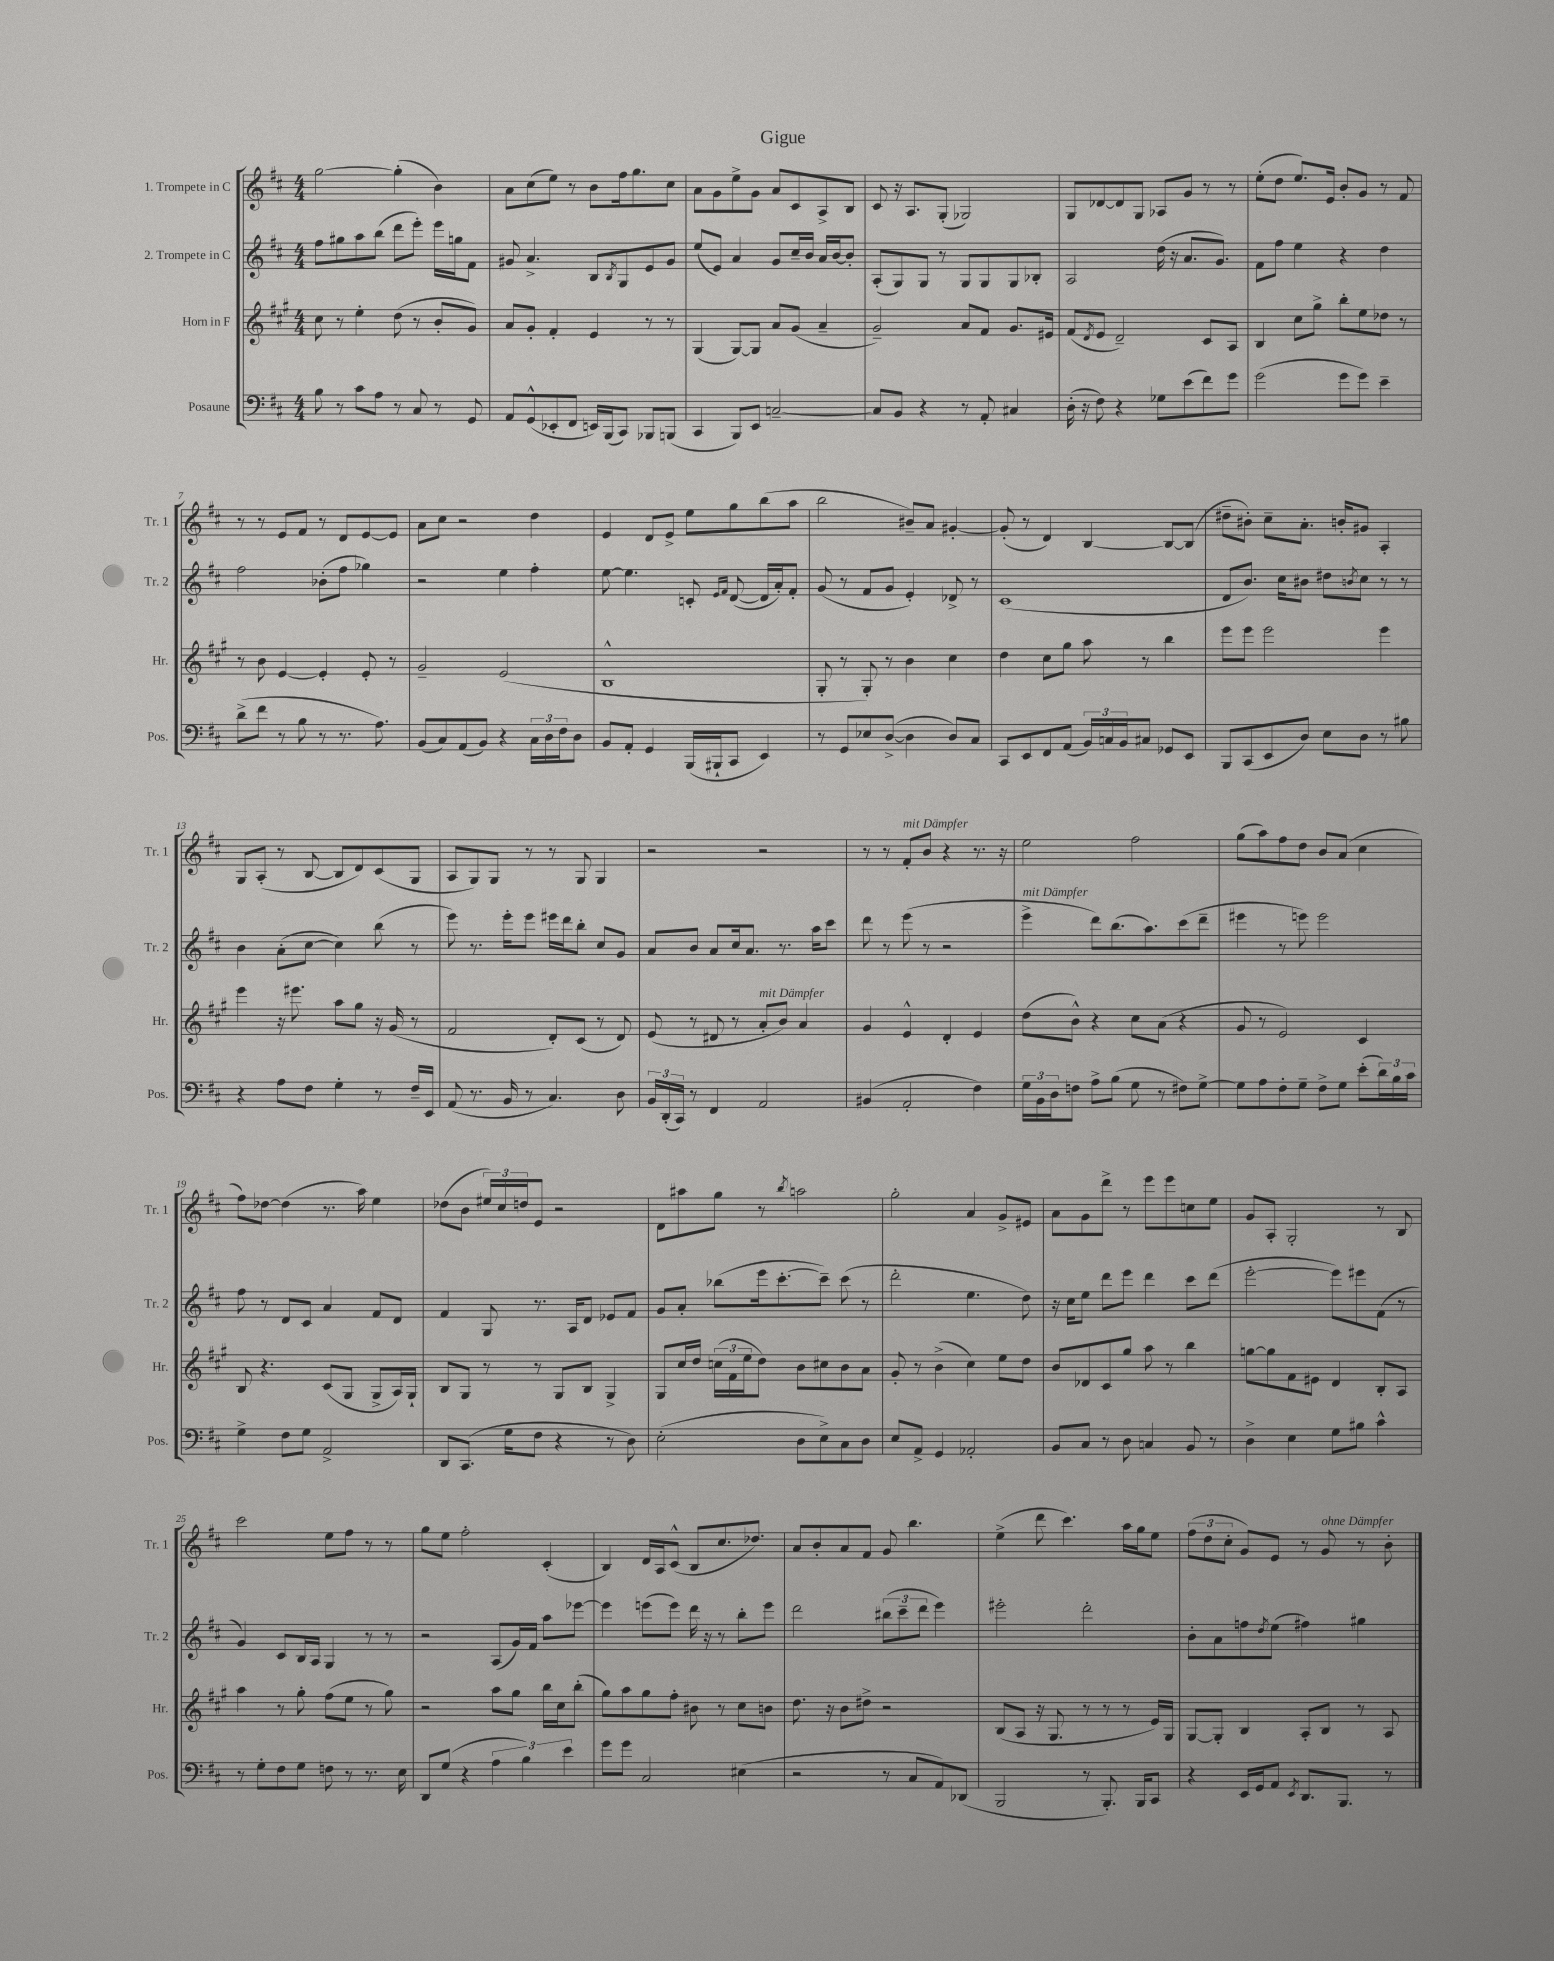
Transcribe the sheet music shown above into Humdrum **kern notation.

**kern	**kern	**kern	**kern
*staff4	*staff3	*staff2	*staff1
*clefF4	*clefG2	*clefG2	*clefG2
*k[f#c#]	*k[f#c#g#]	*k[f#c#]	*k[f#c#]
*M4/4	*M4/4	*M4/4	*M4/4
8B	8cc#	8ff#	[2gg
8r	8r	8gg#	.
8c#	4ee'	8aa	.
8A	.	(8bb	.
8r	(8dd	8ddd	(4gg']
8C#	8r	8eee')	.
8r	8b'	16eee	4b)
.	.	16gg	.
8GG	8g#)	8f#	.
=	=	=	=
8AA	8a	8g#	8a
(8GG^^	8g#'	4.a^	(8cc#
8EE-'	4f#'	.	8ee)
8FF#	.	.	8r
16EE)	4e	8B	8b
(16BBB	.	.	.
.	.	8qB	.
8CC#)	.	8G	16ff#
.	.	.	8.gg
8BBB-	8r	8e	.
(8BBB	8r	8g#	8cc#
=	=	=	=
4CC#	(4G#	(8ee	8a
.	.	8e)	8g
8BBB)	[8G#)	4a	8ee^
8EE	8G#]	.	8g
[2C~	8a	8g	8a
.	(8g#	16cc#~	8c#
.	.	16b	.
.	4a~	16a	8A^
.	.	[16b	.
.	.	8b']	8B
=	=	=	=
8C]	2g#~)	(8A'	8c#
8BB	.	8G)	16r
.	.	.	8.A
4r	.	8G	.
.	.	8r	(8G'
8r	8a	8G	2G-)
8AA'	8f#	8G	.
4C#	8.g#	8G	.
.	.	8B-'	.
.	16e#	.	.
=	=	=	=
(16D'	(8f#	2A	8G
16r	.	.	.
.	8qd	.	.
8F#)	8e	.	[8d-
4r	2d~)	.	8d-]
.	.	.	8G
8G-	.	(16dd	8A-
.	.	16r	.
(8e	.	8.a	8g
8f#)	8c#	.	8r
.	.	8.g)	.
8g	8A	.	8r
=	=	=	=
(2g	4B	8f#	(8ee'
.	.	8ff#	8dd
.	8cc#	4ee	8.ee)
.	8gg#^	.	.
.	.	.	16e
8g	8bb'	4r	8b'
8g)	8ee	.	8g
4e~	8dd-	4dd	8r
.	8r	.	8f#
=	=	=	=
(8d^	8r	2ff#	8r
8f#	8b	.	8r
8r	[4e	.	8e
8B	.	.	8f#
8r	4e']	(8b-'	8r
8.r	.	8ff#	8d
.	8e'	4gg-)	[8e
8.A)	.	.	.
.	8r	.	8e]
=	=	=	=
(8BB	2g#~	2r	8a
8C#)	.	.	8cc#
(8AA	.	.	2r
8BB)	.	.	.
4r	(2e	4ee	.
24C#	.	4ff#'	4dd
24D	.	.	.
24F#	.	.	.
8D	.	.	.
=	=	=	=
8BB	1B^^	[8ee	4e
8AA'	.	4.ee]	.
4GG	.	.	8d
.	.	.	8e^
(16BBB	.	8c'	8ee
16BBB#`	.	.	.
.	.	16qqe	.
.	.	16qqf#	.
8CC#	.	([8d	8gg
4EE)	.	16d]	(8bb
.	.	16a')	.
.	.	8f#'	8aa
=	=	=	=
8r	8G#'	(8g	2bb
8GG	8r	8r	.
8E-	8G#')	8f#	.
([8D^	8r	8g	.
4D]	4b	4e')	8b#~)
.	.	.	8a
8D)	4cc#	8d-^	[4g#'
8C#	.	8r	.
=	=	=	=
8CC#	4dd	(1c#	(8g#']
8EE	.	.	8r
8FF#	8cc#	.	4d)
(8AA	8gg#	.	.
24BB)	8aa	.	[4B
24C	.	.	.
24BB	.	.	.
8C#	8r	.	.
8GG-	4bb	.	8B_
8EE	.	.	(8B]
=	=	=	=
8BBB	8eee	8d	8dd#~
(8CC#	8eee	8.b)	8b#')
8EE	2eee	.	8cc#~
.	.	16cc#	.
8D)	.	8b#	8.a'
8E	.	8dd#	.
.	.	.	16b'
.	.	8qb	.
8D	.	8cc#	8g#
8r	4eee	8r	4A'
8B#	.	8r	.
=	=	=	=
4r	4eee	4b	8G
.	.	.	(8A'
8A	16r	(8a'	8r
.	8.eee#	.	.
8F#	.	[8cc#	[8B
4G'	8aa	4cc#])	8B]
.	8gg#	.	8d)
8r	16r	(8bb	(8c#
.	(16g#	.	.
16F#~	8r	8r	8G
16EE	.	.	.
=	=	=	=
(8AA	2f#	8eee)	8A
8.r	.	8.r	8G)
.	.	.	8G
16BB	.	16eee'	.
8r	.	8eee	8r
4.C#)	8d')	16eee#	8r
.	.	16ddd	.
.	(8c#	8bb'	8G
.	8r	8cc#	4G
8D	8d)	8g	.
=	=	=	=
24BB	(8e	8a	2r
(24DD'	.	.	.
24CC#)	.	.	.
8r	8r	8b	.
4FF#	8d#	8a	.
.	8r	16cc#	.
.	.	8.a	.
2AA	8a'	.	2r
.	8b)	8.r	.
.	4a	.	.
.	.	16aa	.
.	.	8ccc#	.
=	=	=	=
(4BB#	4g#	8ddd	8r
.	.	8r	8r
2AA'	4e^^	(8eee	8f#'
.	.	8r	8b
.	4d'	2r	4r
4F#)	4e	.	8.r
.	.	.	16r
=	=	=	=
24G	(8dd	4eee^	2ee
24BB	.	.	.
24D	.	.	.
8F	8b^^)	.	.
8A^	4r	8ddd)	.
(8B	.	(8.bb	.
8G	8cc#	.	2ff#
.	.	8.aa)	.
8r	(8a	.	.
8F#)	4r	(8ccc#	.
[8G^	.	8ddd~	.
=	=	=	=
8G]	8g#	4eee#	(8gg
8A	8r	.	8aa)
8F#'	2e)	8r	8ff#
8G~	.	8eee)	8dd
8F#^	.	2eee	8b
8G	.	.	(8a
(8e'	4c#	.	4cc#
24d)	.	.	.
24B	.	.	.
24c#	.	.	.
=	=	=	=
4G^	8B	8ff#	8ff#)
.	4.r	8r	[8dd-
8F#	.	8d	(4dd-]
8G	.	8c#	.
2AA^	(8c#	4a	8.r
.	8G#	.	.
.	.	.	16aa)
.	8G#^	8f#	4ee
.	16A)	8d	.
.	16G#`	.	.
=	=	=	=
8DD	8B	4f#	(8dd-
(8.CC#	8G#	.	8b
.	8r	8G	24ee#)
.	.	.	24cc#
16G	.	.	.
.	.	.	24dd
8F#	8r	8.r	8e
4r	8G#	.	2r
.	.	16A	.
.	8B	8d	.
8r	4G#^	8e-	.
8D)	.	8f#	.
=	=	=	=
(2E'	8G#	8g	8d
.	16cc#	8a'	8aa#
.	16dd	.	.
.	(24cc	(8bb-	8gg
.	24f#	.	.
.	24ee	.	.
.	8dd)	16eee	8r
.	.	[8.ccc#'	.
.	.	.	8qbb
8D	8b	.	2aa
8E^)	8cc#	8ccc#~])	.
8C#	8b	(8ccc#	.
8D	8a	8r	.
=	=	=	=
8E	8g#'	2ddd'	2gg'
8AA^	8r	.	.
4GG	(4b^	.	.
2AA-'	4cc#)	4.ee	4a
.	8ee	.	8g^
.	8dd	8dd)	8e#
=	=	=	=
8BB	8b	16r	8a
.	.	16cc#	.
8C#	8d-	8ee	8g
8r	8c#	8ddd	8ddd^
8D	8gg#	8eee	8r
4C	8aa	4ddd	8eee
.	8r	.	8eee
8BB	4bb	8ccc#	8cc
8r	.	(8ddd	8ee
=	=	=	=
4D^	[8gg	[2eee'	8g
.	8gg]	.	8A'
4E	8f#	.	2G'
.	8e#	.	.
8G	4d	8eee])	.
8B#	.	8eee#	.
4c#^^	8B'	(8f#	8r
.	8A	8r	8B
=	=	=	=
8r	4aa	4g)	2ccc#
8G'	.	.	.
8F#	8r	8c#	.
8G	8gg#'	16B	.
.	.	16A	.
8F	(8ff#	4G	8ee
8r	8ee	.	8ff#
8.r	8r	8r	8r
.	8gg#)	8r	8r
16E	.	.	.
=	=	=	=
8DD	2r	2r	8gg
(8G	.	.	8ee
4r	.	.	2ff#'
6A	8aa	(8A	.
.	8gg#	16g)	.
6B)	.	.	.
.	.	16f#	.
.	16bb	8aa	(4c#'
.	16cc#	.	.
6e	.	.	.
.	(8bb'	[8eee-	.
=	=	=	=
8g	8gg#)	4eee-]	4B)
8g	8aa	.	.
2C#	8gg#	(8eee	16d
.	.	.	16A
.	8ff#'	8eee)	(8c#^^
.	8b#	16ddd	8B
.	.	16r	.
.	8r	8r	8.cc#
(4E#	8cc#	8bb'	.
.	.	.	8.dd-)
.	8b	8eee	.
=	=	=	=
2r	8.dd	2ddd	8a
.	.	.	8b'
.	16r	.	.
.	8b	.	8a
.	8dd#^	.	8f#
8r	2r	(12bb#	8g
.	.	12ccc#~	.
8C#	.	.	4.bb
.	.	12ddd	.
8AA)	.	4eee)	.
(8DD-	.	.	.
=	=	=	=
2BBB	(8B	2eee#'	(4ee^
.	8A	.	.
.	16r	.	8ddd
.	8.G#	.	.
.	.	.	4.ccc#)
8r	8r	2ddd'	.
8.BBB')	8r	.	.
.	8r	.	16aa
16BBB	.	.	16gg
8CC#	16e)	.	8ee
.	16G#	.	.
=	=	=	=
4r	[8G#	8b'	(12ff#
.	.	.	12dd
.	8G#']	8a	.
.	.	.	12cc#'
16EE	4B	8ff	8g)
16GG	.	.	.
.	.	8qdd	.
8AA	.	(8ee	8e
8qEE	.	.	.
8.DD	8A'	4ff#)	8r
.	8B	.	8g
8.BBB	.	.	.
.	8r	4gg#	8r
8r	8A	.	8b'
==	==	==	==
*-	*-	*-	*-
